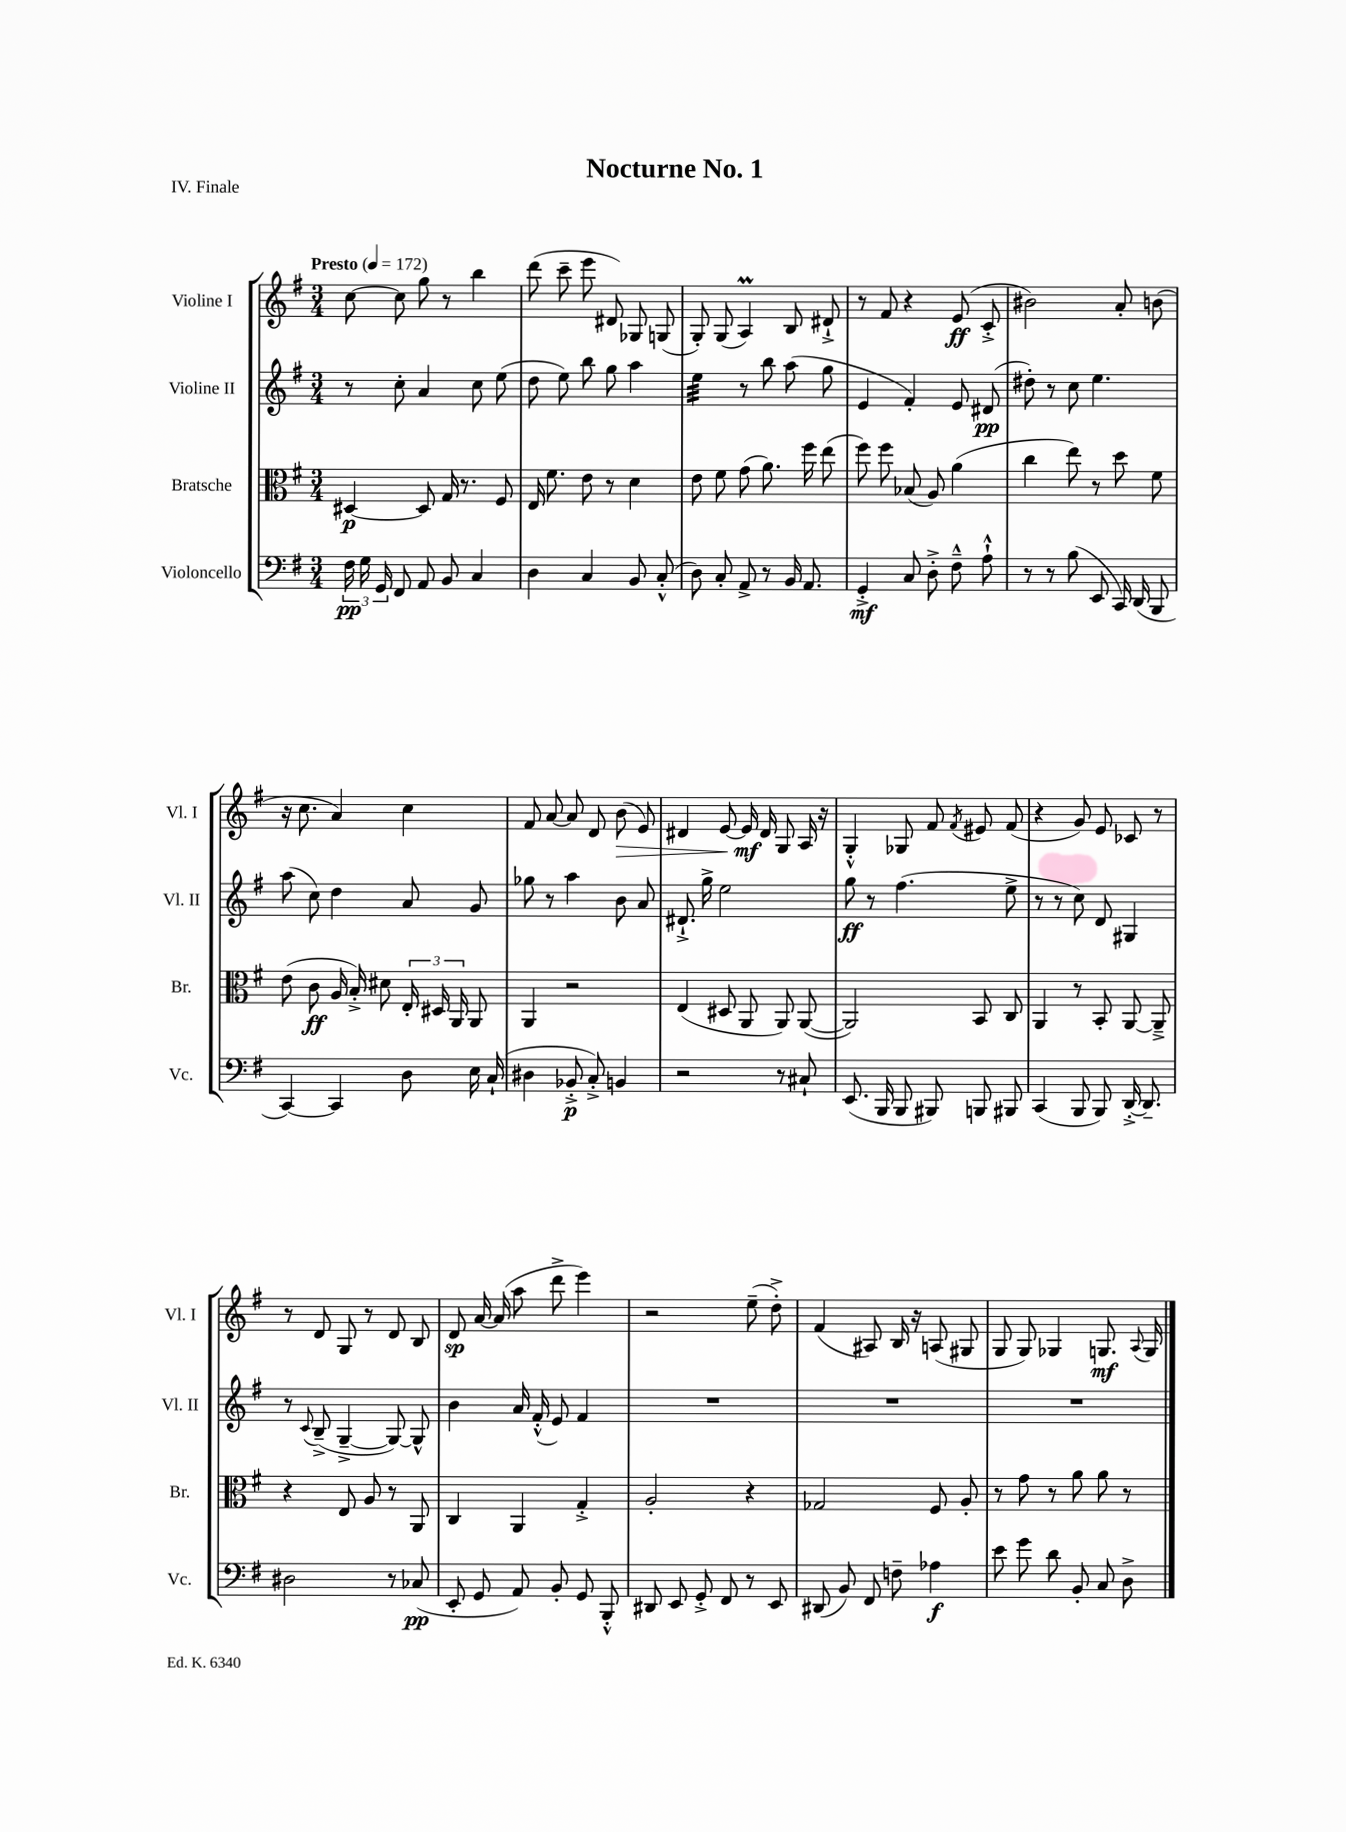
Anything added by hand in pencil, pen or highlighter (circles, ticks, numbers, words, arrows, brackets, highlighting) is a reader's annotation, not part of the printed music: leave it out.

**kern	**kern	**kern	**kern
*staff4	*staff3	*staff2	*staff1
*clefF4	*clefC3	*clefG2	*clefG2
*k[f#]	*k[f#]	*k[f#]	*k[f#]
*M3/4	*M3/4	*M3/4	*M3/4
*MM172	*MM172	*MM172	*MM172
24F#	[4D#	8r	[8cc
24G	.	.	.
24GG	.	.	.
8FF#	.	8cc'	8cc]
8AA	8D#]	4a	8gg
8BB	16G	.	8r
.	8.r	.	.
4C	.	8cc	4bb
.	8F#	(8ee	.
=	=	=	=
4D	16E	8dd	(8ddd
.	8.f#	.	.
.	.	8ee)	8ccc~
4C	8e	8bb	8eee
.	8r	8gg	8d#)
8BB	4d	4aa	8G-
(8C'^^	.	.	(8G
=	=	=	=
8D)	8e	4ee	8G')
8C'	8f#	.	(8G
8AA^	(8g	8r	4A)
8r	8.a)	8bb	.
16BB	.	(8aa	8B
8.AA	16ff#	.	.
.	(8ee	8gg	8d#`^
=	=	=	=
4GG'^	8ff#)	4e	8r
.	8ff#	.	8f#
8C	(8B-	4f#')	4r
8D'^	8A)	.	.
8F#~^^	(4a	8e	(8e
8A`^^	.	(8d#	8c'^
=	=	=	=
8r	4cc	8dd#')	2b#)
8r	.	8r	.
(8B	8ee)	8cc	.
8EE	8r	4.ee	.
16CC)	8dd	.	8a'
(16DD	.	.	.
8BBB	8f#	.	(8b
=	=	=	=
[4CC)	(8e	(8aa	16r
.	.	.	8.cc
.	8c	8cc)	.
4CC]	16A	4dd	4a)
.	16B'^)	.	.
.	8d#	.	.
8D	24E'	8a	4cc
.	24D#	.	.
.	24AA	.	.
16E	8AA	8g	.
(16C`	.	.	.
=	=	=	=
4D#	4AA	8gg-	8f#
.	.	8r	[8a
8BB-'^	2r	4aa	8a]
8C'^)	.	.	8d
4BB	.	8b	(8b
.	.	8a	8e)
=	=	=	=
2r	(4E	8.d#`^	4d#
.	.	16gg^	.
.	8D#	2ee	[8e
.	8AA	.	16e]
.	.	.	16d#
8r	8AA)	.	8G
8C#`	([8AA	.	16A
.	.	.	16r
=	=	=	=
(8.EE	2AA])	8gg	4G'^^
.	.	8r	.
16BBB	.	.	.
8BBB	.	(4.ff#	8G-
8BBB#)	.	.	8f#
.	.	.	8qf#
8BBB	8BB	.	8e#
8BBB#	8C	8ee^	(8f#
=	=	=	=
(4CC	4AA	8r	4r
.	.	8r	.
8BBB	8r	8cc)	8g)
8BBB)	8BB'	8d	8e
[16DD'^	[8AA	4G#	8c-
8.DD~]	.	.	.
.	8AA~^]	.	8r
=	=	=	=
2D#	4r	8r	8r
.	.	8qqc	.
.	.	(8B~^	8d
.	8E	[4G~^	8G
.	8A	.	8r
8r	8r	8G_)	8d
(8C-	8AA	8G^^]	8B
=	=	=	=
8EE'	4C	4b	8d
8GG	.	.	[16a
.	.	.	(16a]
8AA)	4AA	16a	8aa
.	.	(16f#'^^	.
8BB'	.	8e)	8ddd^
8GG	4G'^	4f#	4eee)
8BBB'^^	.	.	.
=	=	=	=
8DD#	2A'	2.r	2r
8EE	.	.	.
8GG'^	.	.	.
8FF#	.	.	.
8r	4r	.	(8ee~
8EE	.	.	8dd'^)
=	=	=	=
(8DD#	2G-	2.r	(4f#
8BB)	.	.	.
8FF#	.	.	8A#)
8F~	.	.	16B
.	.	.	16r
4A-	8F#	.	(8A
.	8A'	.	8G#
=	=	=	=
8e	8r	2.r	8G
8g	8g	.	8G)
8d	8r	.	4G-
8BB'	8a	.	.
8C	8a	.	8.G
8D^	8r	.	.
.	.	.	8qqA
.	.	.	16G
==	==	==	==
*-	*-	*-	*-
